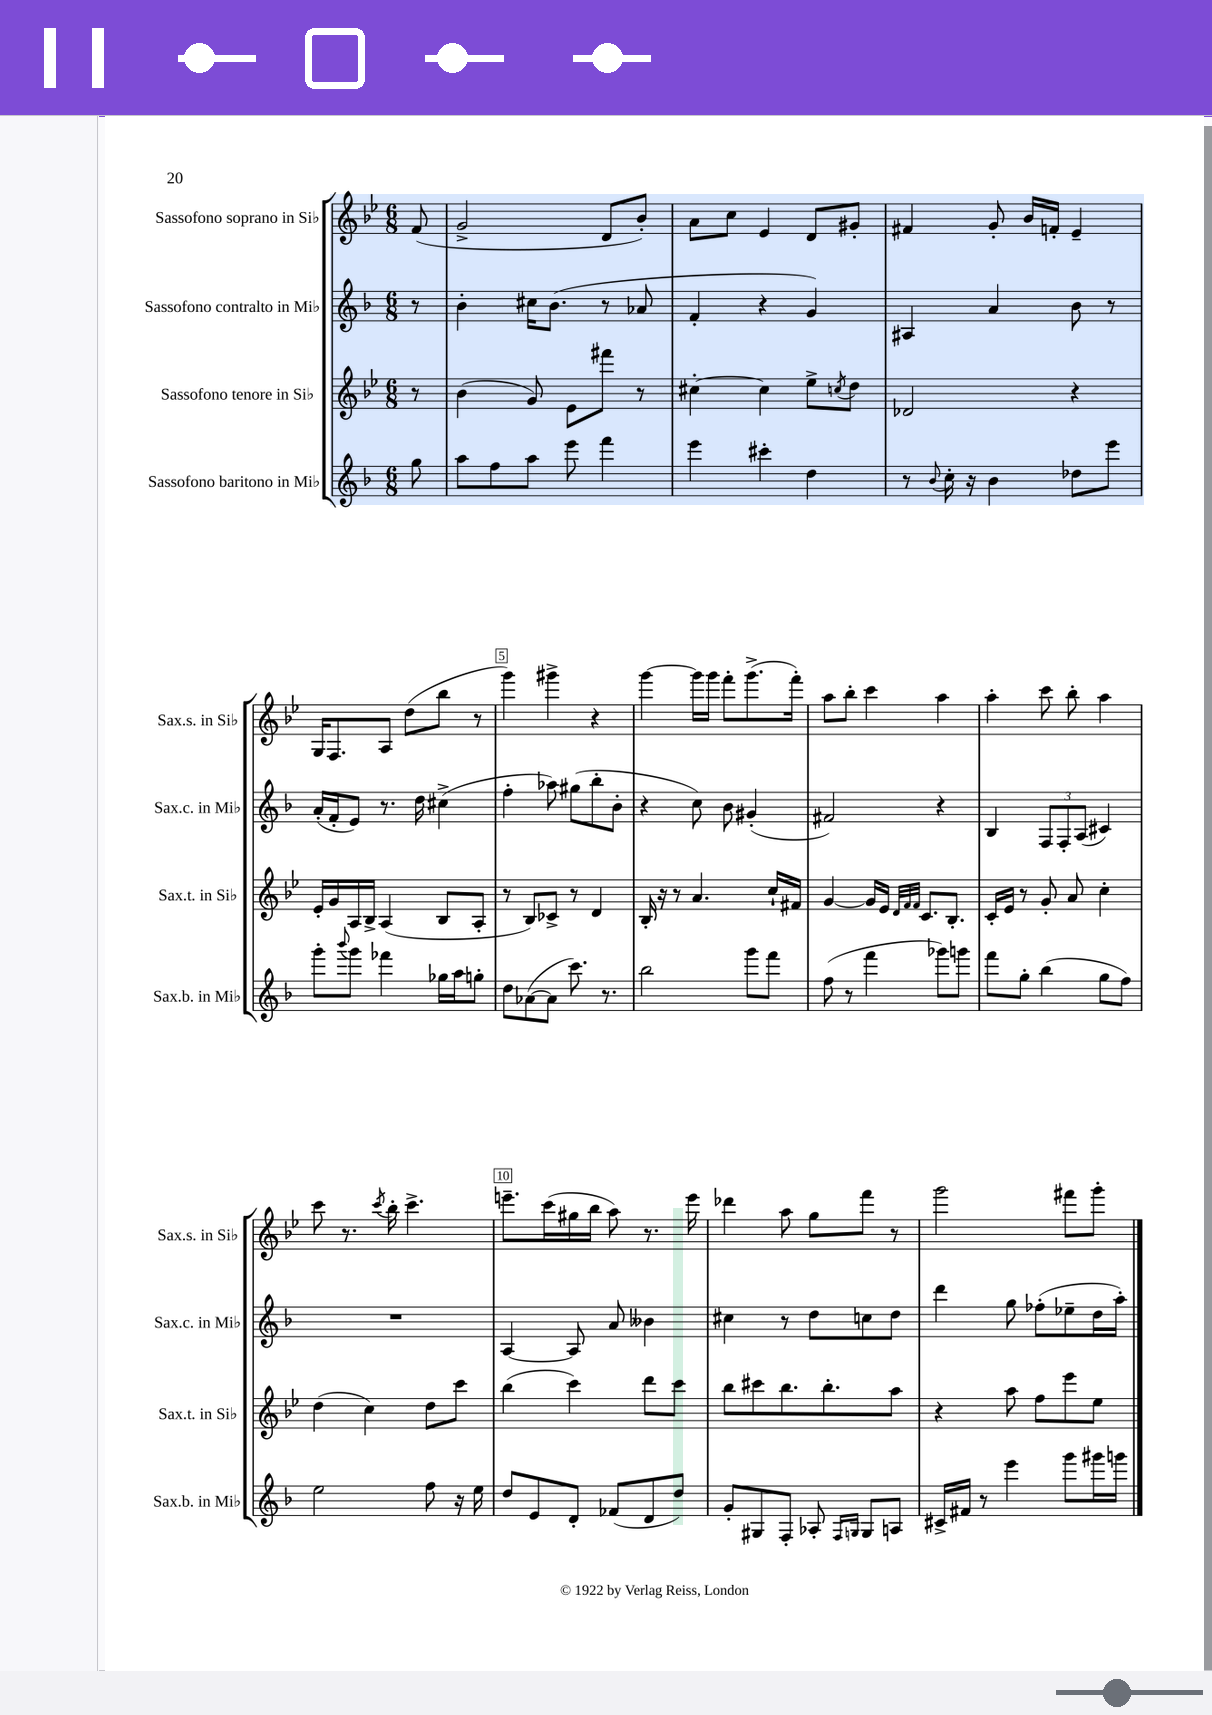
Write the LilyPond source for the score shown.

<<
\new StaffGroup <<
\new Staff = "s0" \with { instrumentName = "Sassofono soprano in Sib" shortInstrumentName = "Sax.s. in Sib" } {
    \clef treble \key bes \major \numericTimeSignature \time 6/8 \partial 8
    f'8( |
    g'2-> d'8 bes'8-.) |
    a'8 c''8 ees'4 d'8 gis'8-. |
    fis'4 g'8-. bes'16 f'16-. ees'4-- |
    g16 f8. a8 d''8( bes''8 r8 |
    g'''4) gis'''4-> r4 |
    g'''4~ g'''16 g'''16 f'''8-. g'''8.->( f'''16-.) |
    a''8 bes''8-. c'''4 a''4 |
    a''4-. c'''8 bes''8-. a''4 |
    c'''8 r8. \acciaccatura { c'''8 } bes''16-. c'''4.-> |
    e'''8.-- c'''16( gis''16 bes''16 a''8) r8. e'''16 |
    des'''4 a''8 g''8 f'''8 r8 |
    g'''2 fis'''8 g'''8-. \bar "|." |
}
\new Staff = "s1" \with { instrumentName = "Sassofono contralto in Mib" shortInstrumentName = "Sax.c. in Mib" } {
    \clef treble \key f \major \numericTimeSignature \time 6/8 \partial 8
    r8 |
    bes'4-. cis''16 bes'8.( r8 aes'8 |
    f'4-. r4 g'4) |
    ais4 a'4 bes'8 r8 |
    a'16-.( f'16-. e'8) r8. d''16 cis''4->( |
    f''4-. aes''8) gis''8( bes''8-. bes'8-. |
    r4 c''8) bes'8 gis'4-.( |
    fis'2) r4 |
    bes4 \tuplet 3/2 { f8 f8-. a8( } cis'4) |
    R2. |
    a4~ a8 a'8 beses'4 |
    cis''4 r8 d''8 c''8 d''8 |
    d'''4 g''8 fes''8-.( ees''8-- d''16 a''16-.) \bar "|." |
}
\new Staff = "s2" \with { instrumentName = "Sassofono tenore in Sib" shortInstrumentName = "Sax.t. in Sib" } {
    \clef treble \key bes \major \numericTimeSignature \time 6/8 \partial 8
    r8 |
    bes'4( g'8) ees'8 fis'''8 r8 |
    cis''4~-. cis''4 ees''8-> \acciaccatura { c''8 } d''8 |
    des'2 r4 |
    ees'16-. g'16 a16 bes16-> a4( bes8 a8-. |
    r8 bes8) ces'8-> r8 d'4 |
    bes16-. r16 r8 a'4. c''16-! fis'16 |
    g'4~ g'16 ees'16 \grace { d'32 f'32 f'32 } c'8. bes8.-. |
    c'16-. ees'16 r8 g'8-. a'8 c''4-. |
    d''4( c''4) d''8 c'''8 |
    bes''4( c'''4) d'''8 c'''8 |
    bes''8 cis'''8 bes''8. bes''8.-. a''8 |
    r4 a''8 f''8 ees'''8 ees''8 \bar "|." |
}
\new Staff = "s3" \with { instrumentName = "Sassofono baritono in Mib" shortInstrumentName = "Sax.b. in Mib" } {
    \clef treble \key f \major \numericTimeSignature \time 6/8 \partial 8
    g''8 |
    a''8 f''8 a''8 e'''8 f'''4 |
    e'''4 cis'''4-. d''4 |
    r8 \appoggiatura { bes'8 } c''16-. r16 bes'4 des''8 e'''8 |
    g'''8-. \appoggiatura { bes'''8 } g'''8 fes'''4 ges''16 a''16 g''8-. |
    d''8 aes'8~( aes'8 c'''8.) r8. |
    bes''2 g'''8 f'''8 |
    f''8( r8 f'''4 ges'''8) g'''8 |
    f'''8 g''8-. bes''4( g''8 f''8) |
    e''2 f''8 r16 e''16 |
    d''8 e'8 d'8-. fes'8( d'8 d''8) |
    g'8-. gis8 f8-. aes8-. \grace { f16 g16 } g8 a8 |
    cis'16-> fis'16 r8 e'''4 g'''8 gis'''16 g'''16 \bar "|." |
}
>>
>>
\layout { \context { \Score \override BarNumber.break-visibility = ##(#f #t #t) barNumberVisibility = #(every-nth-bar-number-visible 5) \override BarNumber.stencil = #(make-stencil-boxer 0.1 0.3 ly:text-interface::print) } }
